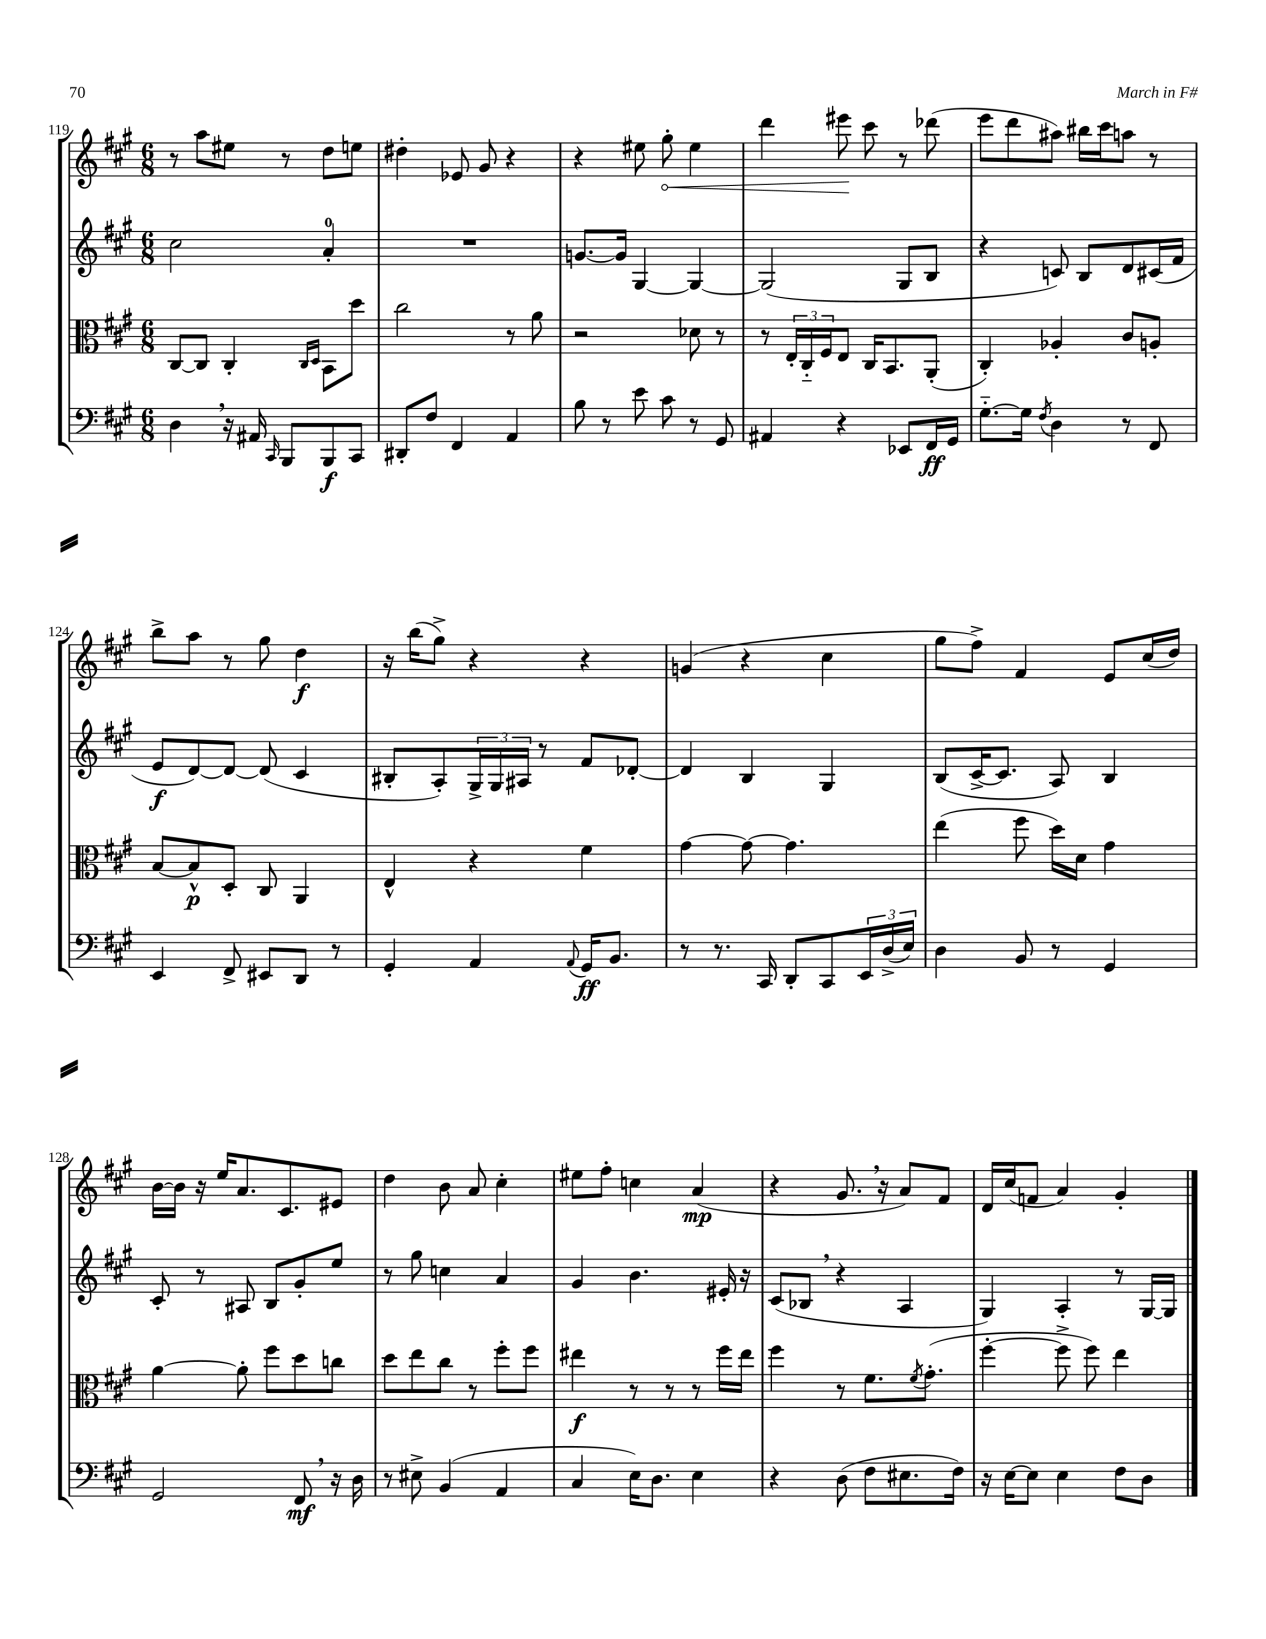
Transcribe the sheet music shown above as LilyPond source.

<<
\new StaffGroup <<
\new Staff = "s0" {
    \clef treble \key a \major \numericTimeSignature \time 6/8
    r8 a''8 eis''8 r8 d''8 e''8 |
    dis''4-. ees'8 gis'8 r4 |
    r4 eis''8 \once \override Hairpin.circled-tip = ##t gis''8-.\< eis''4 |
    d'''4 eis'''8\! cis'''8 r8 des'''8( |
    e'''8 d'''8 ais''8) bis''16 cis'''16 a''8 r8 |
    b''8-> a''8 r8 gis''8 d''4\f |
    r16 b''16( gis''8->) r4 r4 |
    g'4( r4 cis''4 |
    gis''8 fis''8->) fis'4 e'8 cis''16( d''16) |
    b'16~ b'16 r16 e''16 a'8. cis'8. eis'8 |
    d''4 b'8 a'8 cis''4-. |
    eis''8 fis''8-. c''4 a'4\mp( |
    r4 gis'8. \breathe r16 a'8) fis'8 |
    d'16 cis''16( f'8 a'4) gis'4-. \bar "|." |
}
\new Staff = "s1" {
    \clef treble \key a \major \numericTimeSignature \time 6/8
    cis''2 a'4-0-. |
    R2. |
    g'8.~ g'16 gis4~ gis4~ |
    gis2( gis8 b8 |
    r4 c'8) b8 d'8 cis'16( fis'16 |
    e'8\f d'8~) d'8~ d'8( cis'4 |
    bis8-. a8-.) \tuplet 3/2 { gis16-> gis16 ais16 } r8 fis'8 des'8~-. |
    des'4 b4 gis4 |
    b8( cis'16~-> cis'8. a8) b4 |
    cis'8-. r8 ais8 b8 gis'8-. e''8 |
    r8 gis''8 c''4 a'4 |
    gis'4 b'4. eis'16-. r16 |
    cis'8( bes8 \breathe r4 a4 |
    gis4) a4-. r8 gis16~ gis16 \bar "|." |
}
\new Staff = "s2" {
    \clef alto \key a \major \numericTimeSignature \time 6/8
    cis8~ cis8 cis4-. \grace { cis16 d16 } b,8 d''8 |
    cis''2 r8 a'8 |
    r2 des'8 r8 |
    r8 \tuplet 3/2 { e16-. cis16-_ fis16 } e8 cis16 b,8. a,8-.( |
    cis4-.) aes4-. cis'8 a8-. |
    b8~ b8-^\p d8-. cis8 a,4 |
    e4-^ r4 fis'4 |
    gis'4~ gis'8~ gis'4. |
    e''4( fis''8 d''16) d'16 gis'4 |
    a'4~ a'8-. fis''8 d''8 c''8 |
    d''8 e''8 cis''8 r8 fis''8-. fis''8 |
    eis''4\f r8 r8 r8 fis''16 eis''16 |
    fis''4 r8 fis'8. \acciaccatura { fis'8 } gis'8.-.( |
    fis''4~-. fis''8-> fis''8) e''4 \bar "|." |
}
\new Staff = "s3" {
    \clef bass \key a \major \numericTimeSignature \time 6/8
    d4 \breathe r16 ais,16 \grace { cis,16 } b,,8 b,,8\f cis,8 |
    dis,8-. fis8 fis,4 a,4 |
    b8 r8 e'8 cis'8 r8 gis,8 |
    ais,4 r4 ees,8 fis,16\ff gis,16 |
    gis8.~-_ gis16 \acciaccatura { fis8 } d4 r8 fis,8 |
    e,4 fis,8-> eis,8 d,8 r8 |
    gis,4-. a,4 \appoggiatura { a,8 } gis,16\ff b,8. |
    r8 r8. cis,16 d,8-. cis,8 \tuplet 3/2 { e,16 d16->( e16) } |
    d4 b,8 r8 gis,4 |
    gis,2 fis,8\mf \breathe r16 d16 |
    r8 eis8-> b,4( a,4 |
    cis4 e16) d8. e4 |
    r4 d8( fis8 eis8. fis16) |
    r16 e16~ e8 e4 fis8 d8 \bar "|." |
}
>>
>>
\layout { \context { \Score currentBarNumber = #119 } }
